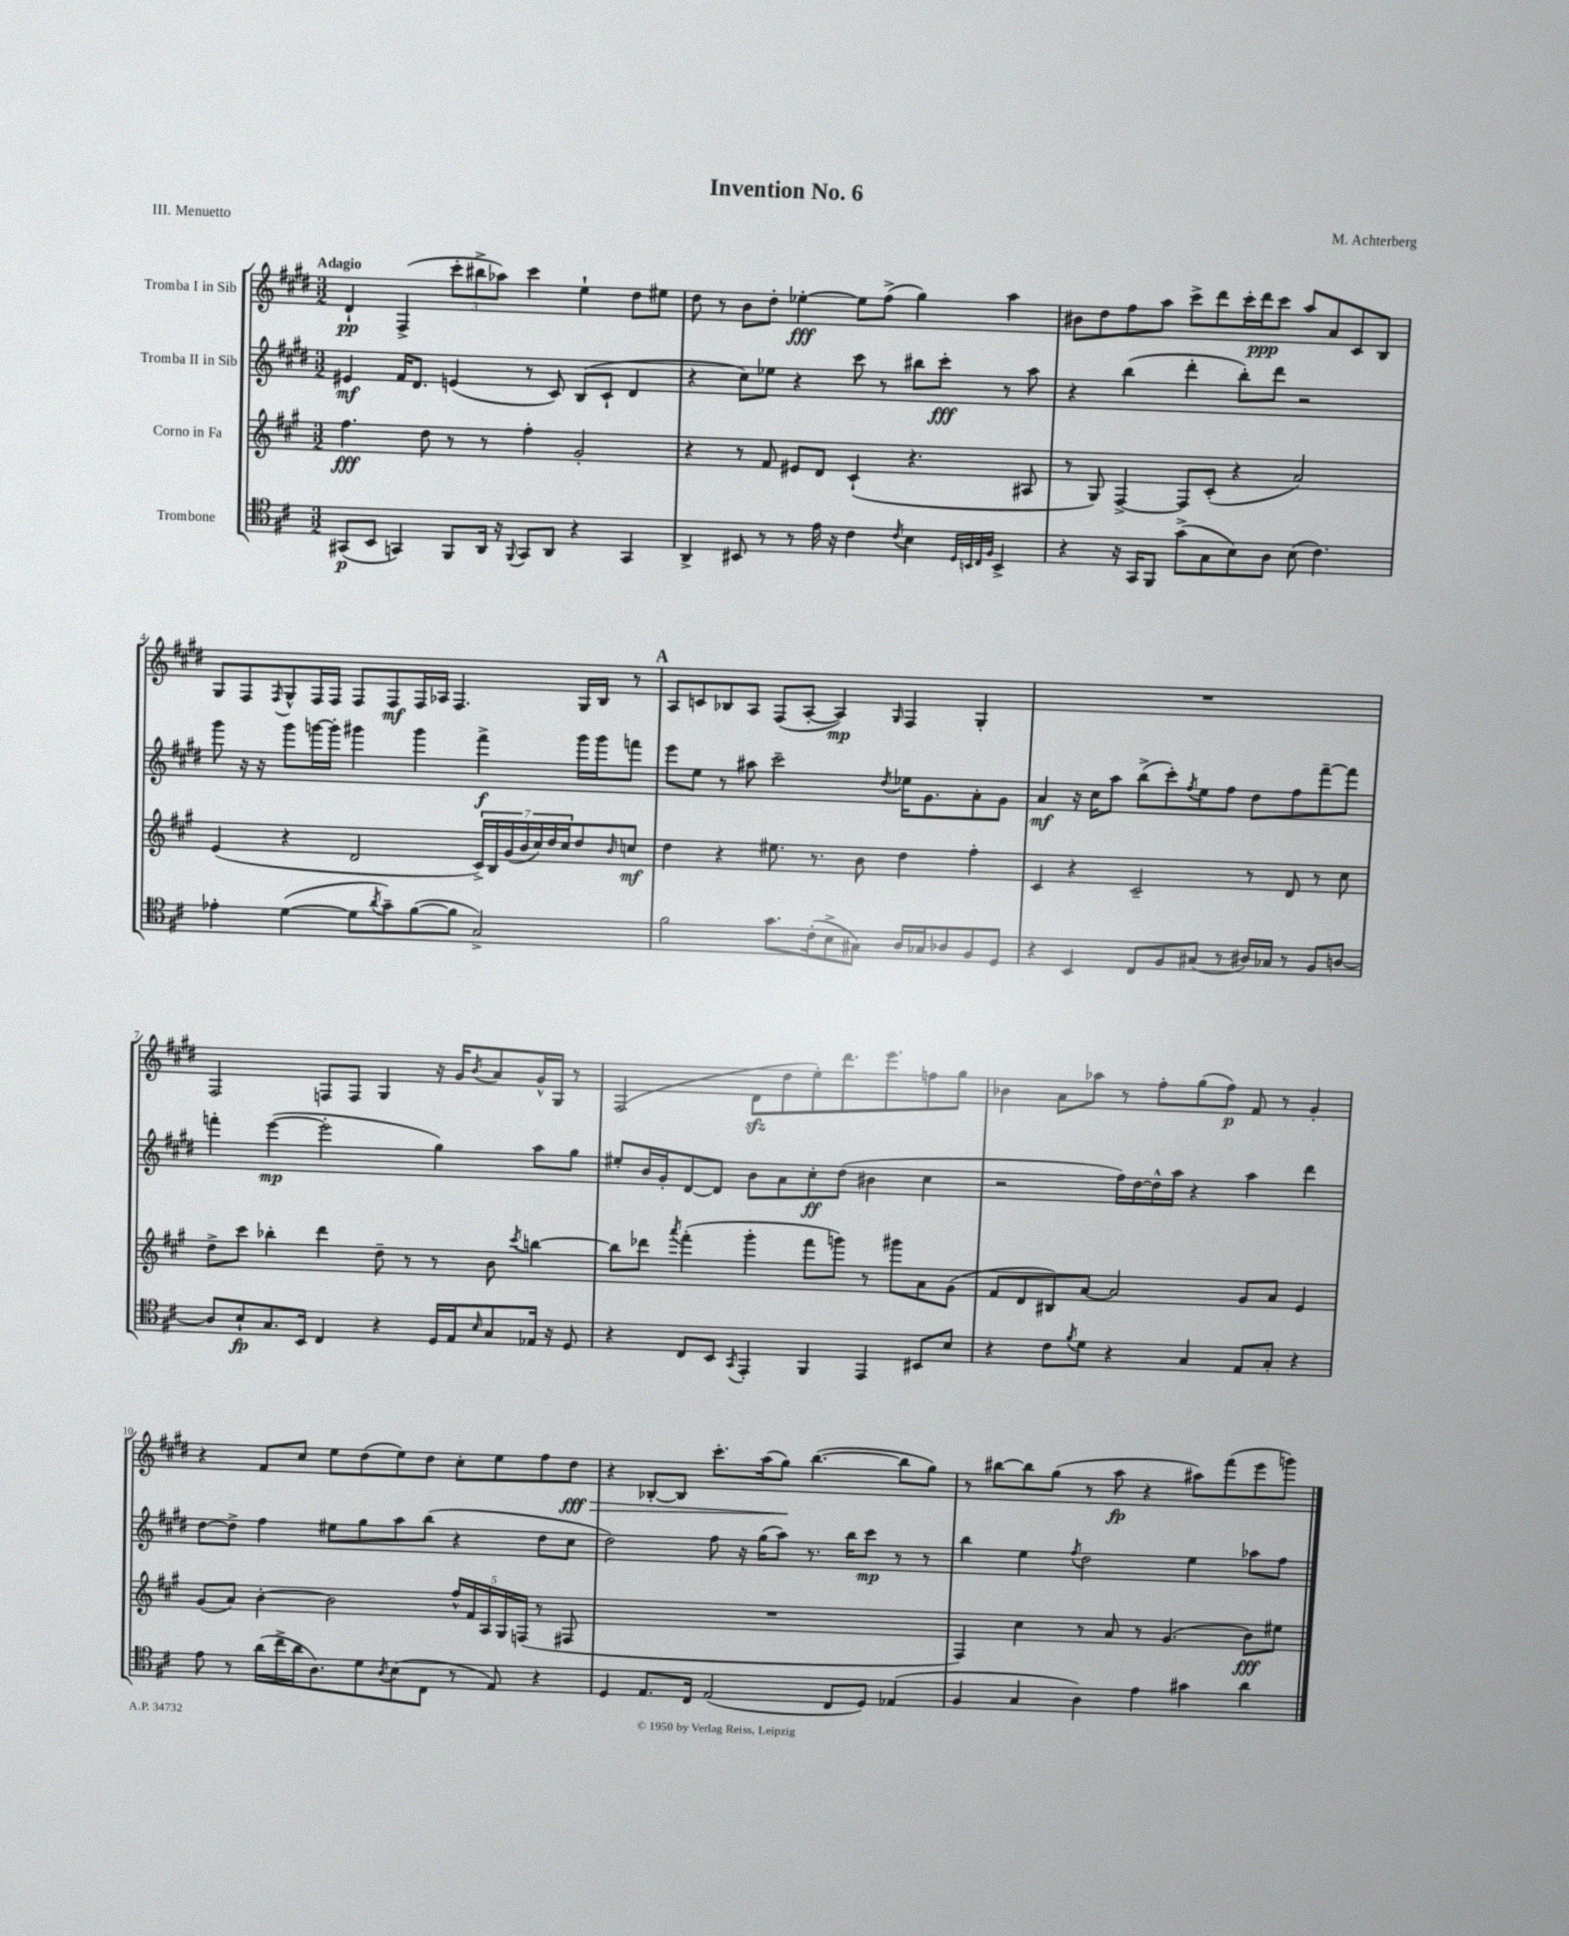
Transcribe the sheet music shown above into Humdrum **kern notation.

**kern	**kern	**kern	**kern
*staff4	*staff3	*staff2	*staff1
*clefC4	*clefG2	*clefG2	*clefG2
*k[f#c#]	*k[f#c#g#]	*k[f#c#g#d#]	*k[f#c#g#d#]
*M3/2	*M3/2	*M3/2	*M3/2
(8GG#/L	4.ff#\	4e#/	4d#`/
8BB/J	.	.	.
4GG/)	.	16f#/LK	(4F#^/
.	.	8.d#/J	.
.	8dd\	.	.
8FF#/L	8r	(4e/	12ccc#'\L
.	.	.	12bb#^\
16AA/Jk	8r	.	.
.	.	.	12aa-\J)
16r	.	.	.
8qqFF#/	.	.	.
8GG/L	4ff#'\	8r	4ccc#\
8AA/J	.	8c#/)	.
4r	2g#'/	(8B/L	4ee`\
.	.	8c#`/J	.
4GG/	.	4d#/	8dd#\L
.	.	.	8ee#\J
=	=	=	=
4AA^/	4r	4r	8dd#\
.	.	.	8r
8BB#/	8r	8cc#\L)	8b\L
8r	8f#/	8ee-\J	8dd#'\J
8r	8e#/L	4r	[4ee-'\
16e\	8d/J	.	.
16r	.	.	.
4c#\	(4c#`/	8ccc#\	8ee-\]L
.	.	8r	(8ff#^\J
8qc#/	.	.	.
4B\	4.r	8bb#\L	4gg#\)
.	.	8ccc#'\J	.
32qqD/LLL	.	.	.
32qqBB/	.	.	.
32qqC#/	.	.	.
32qqF#/JJJ	.	.	.
4BB^/	.	8r	4aa\
.	8A#/	8aa\	.
=	=	=	=
4r	8r	4r	8b#\L
.	8G#/)	.	8dd#\
16r	[4F#^/	(4bb\	8ff#\
16GG/LK	.	.	.
8FF#/J	.	.	8aa\J
(8g^\L	8F#/]L	4ddd#'\	8ccc#^\L
8G\	(8c#'/J	.	8ddd#\
8B\)	4r	8bb'\L)	16ccc#'\L
.	.	.	16ddd#\J
8A\J	.	8ddd#\J	8ccc#\J
(8B\	2a/)	2r	8aa/L
4.c#\)	.	.	8a/
.	.	.	8c#/
.	.	.	8B/J
=	=	=	=
4e-'\	(4e/	8ggg#\	8G#/L
.	.	16r	8F#/
.	.	16r	.
.	.	.	8qF#/
([4d\	4r	8ggg#\L	8G#^^/
.	.	[16ggg\L	16F#/L
.	.	16ggg'\]JJ	16F#/JJ
8d\]L	2d/	4ggg#\	8F#/L
8qa/	.	.	.
8g~\)	.	.	8F#/
([8f#\	.	4ggg#\	16F#/L
.	.	.	16A-/JJ
8f#\]J	.	.	4.F#/
2G^/)	28c#^/LL)	4fff#^\	.
.	28B/	.	.
.	(28g#/	.	.
.	28b/	.	.
.	28cc#/)	.	.
.	28dd/	.	.
.	28cc#/J	.	.
.	8dd/	16ggg#\LL	16G#/LL
.	.	16ggg#\J	16B/JJ
.	16qqb/	.	.
.	8cc/J	8fff\J	8r
=	=	=	=
2f#\	4dd\	8eee\L	8A/L
.	.	8ee\J	8c/
.	4r	8r	8B-/
.	.	8aa#\	8A/J
8.g\L	8.ee#\	2ccc#~\	(8F#/L
.	.	.	[8A'/J
(16c#'\k	8.r	.	.
8B^\	.	.	4A/])
8G#\J)	8b\	.	.
.	.	8qdd#/	16qqG#/
16A/LL	4dd\	16ee-\LK	4F#/
16G-/J	.	8.g#\	.
8A-/	.	.	.
8F#/	4ff#'\	8a'\	4G#'/
8D/J	.	8g#\J	.
=	=	=	=
4r	4c#/	4a/	1.r
4BB/	4r	16r	.
.	.	16cc#\LK	.
.	.	8aa\J	.
8C#/L	2c#~/	(8bb^\L	.
8F#/	.	8ccc#'\)	.
.	.	8qff#/	.
(8G#/J	.	8ee\	.
8r	.	8ff#\J	.
16A#/LL)	8r	8dd#\L	.
16G-/JJ	.	.	.
8r	8d/	8ff#\	.
8F#/L	8r	[8fff#~\	.
[8A/J	8cc#\	8fff#\]J	.
=	=	=	=
8A/]L	8dd^\L	4fff'\	2F#/
8B`/	8ccc#\J	.	.
8.G/	4bb-'\	([4eee\	.
16BB/Jk	.	.	.
4C#/	4ddd\	2eee'\]	8F/L
.	.	.	8F/J
4r	8dd~\	.	4G#/
.	8r	.	.
16D/LL	8r	4gg#\)	16r
16E/J	.	.	16g#/LK
16qqB/	.	.	8qb/
8G/	8b\	.	8a/
.	8qccc#/	.	.
16E-/Jk	[4bb\	8aa\L	16g#^^/L
16r	.	.	16G#/JJ
8D/	.	8gg#\J	8r
=	=	=	=
4r	8bb\]L	8ee#'/L	(2F#/
.	8ddd-\J	16b/L	.
.	.	16g#'/J	.
.	8qaaa/	.	.
8C#/L	(4fff#'\	[8d#/	.
8BB/J	.	8d#/]J	.
8qGG/	.	.	.
4EE'/	4ggg#'\	8b\L	8d#\L
.	.	8a\	8dd#\
4FF#/	8fff#\L	8cc#'\	8ee'\)
.	8ggg\J)	(8dd#\J	8.ddd#\
4EE/	8r	4b#\	.
.	.	.	8.eee\
.	8ggg#\L	.	.
8BB#/L	8a\	4cc#\	8ff\
8B/J	(8g#\J	.	8gg#\J
=	=	=	=
4r	8f#/L	2r	4b-\
.	8d/	.	.
8c#\L	8B#/)	.	8a\L
8qf#/	.	.	.
8d\J	[8a/J	.	8aa-\J
4r	2a/]	16ff#\LL)	8r
.	.	[16dd#\	.
.	.	16dd#^^\]	8ff#'\L
.	.	16aa\JJ	.
4G/	.	4r	(8gg#\
.	.	.	8ff#\J)
8E/L	8g#/L	4aa\	8f#/
8G'/J	8a/J	.	8r
4r	4e/	4ddd#\	4g#'/
=	=	=	=
8e\	(8g#/L	[8dd#\L	4r
8r	8a/J)	8dd#^\]J	.
(16a\LL	[4b'\	4ff#\	8f#/L
16cc#^\	.	.	.
16a\J	.	.	8cc#/J
8.A\)	.	.	.
.	2b\]	8ee#\L	8ee\L
8d\	.	8gg#\	(8dd#\
8qA/	.	.	.
(8B\	.	8aa\	8ee\)
8C#\J	.	(8bb\J	8dd#\J
8r	20ff#^^/LL	4r	8cc#'\L
.	20f#/	.	.
.	20A/	.	.
8E/)	.	.	8ee\
.	20G#/	.	.
.	(20F/JJ	.	.
4r	8r	8dd#\L	8ff#\
.	8F#/	8cc#\J	8dd#\J
=	=	=	=
4D/	1.r	2dd#\)	4r
8.E/L	.	.	[8B-'/L
.	.	.	8B-/]J
16C#/Jk	.	.	.
(2E/	.	8ff#\	8.ccc#'\L
.	.	16r	.
.	.	(16gg#\LK	(16aa\k
.	.	8aa\J)	8gg#\J)
.	.	8.r	([4.bb\
8C#/L	.	.	.
.	.	16bb\LK	.
8D/J)	.	8ccc#\J	.
(4E-/	.	8r	8bb\]L
.	.	8r	8gg#\J)
=	=	=	=
4F#/	4F#/)	4bb\	8r
.	.	.	[8bb#\L
4G/	4cc#\	4ee\	8bb#\]
.	.	.	(8gg#\J
.	.	8qff#/	.
4A\)	8r	2dd#\	8r
.	8a/	.	8aa\
4e\	8r	.	4r
.	(4.g#/	.	.
4g#\	.	4ee\	8aa#\L)
.	.	.	(8fff#\
4a\	8b\L)	8aa-\L	8eee\
.	8ee#\J	8ff#\J	8ggg\J)
==	==	==	==
*-	*-	*-	*-
